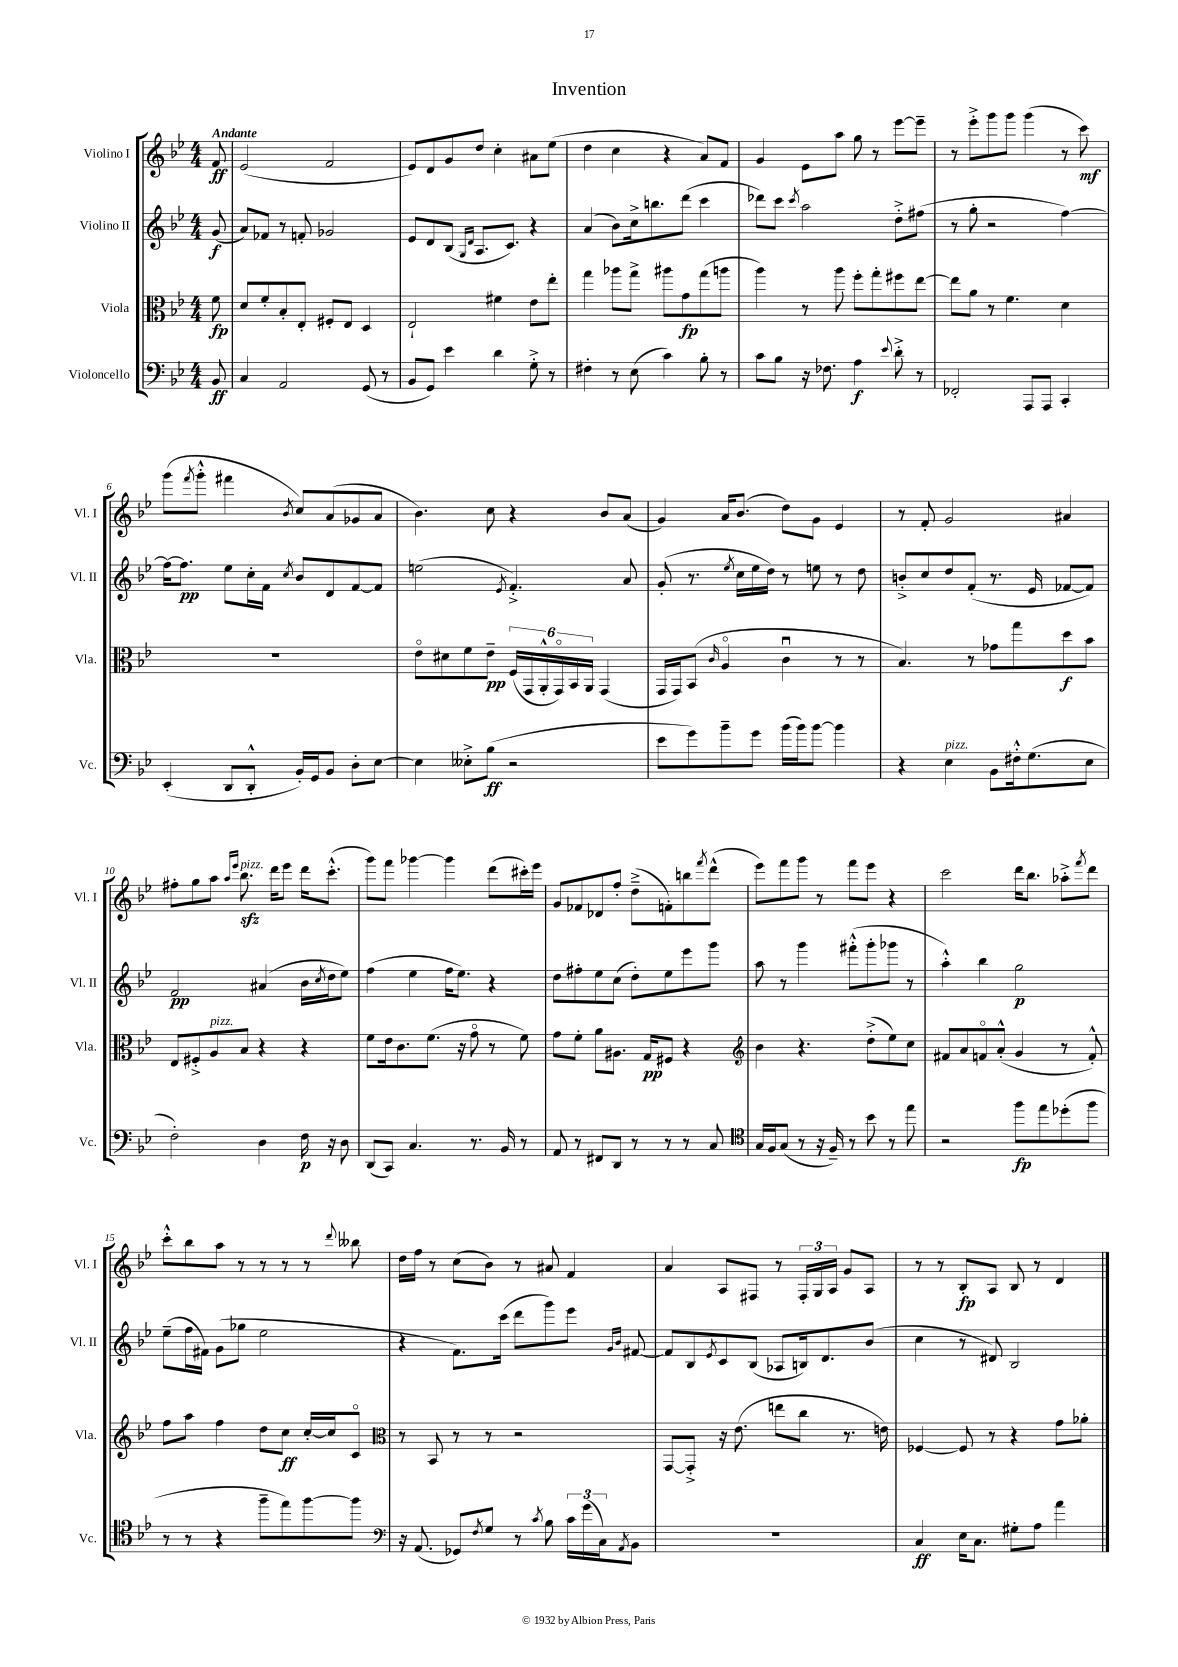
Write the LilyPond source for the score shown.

\header { title = "Invention" }
<<
\new StaffGroup <<
\new Staff = "s0" \with { instrumentName = "Violino I" shortInstrumentName = "Vl. I" } {
    \clef treble \key bes \major \numericTimeSignature \time 4/4 \partial 8 \tempo "Andante"
    f'8\ff |
    ees'2( f'2 |
    ees'8) d'8 g'8 d''8 c''4-. ais'8 ees''8( |
    d''4 c''4 r4 a'8) f'8 |
    g'4 ees'8 a''8 g''8 r8 ees'''8~ ees'''8-- |
    r8 ees'''8-.-> g'''8 g'''8 g'''4( r8 c'''8\mf) |
    g'''8( \acciaccatura { f'''8 } g'''8-.-^ fis'''4 \acciaccatura { bes'8 } c''8) a'8( ges'8 a'8 |
    bes'4.) c''8 r4 bes'8 a'8( |
    g'4) a'16 bes'8.( d''8) g'8 ees'4 |
    r8 f'8-. g'2 ais'4 |
    fis''8-. g''8 a''8 \grace { a''16 ees'''16 } bes''8.\sfz^\markup { \italic "pizz." } d'''16 ees'''8 d'''16 c'''8.-.-^( |
    g'''8) f'''8 ges'''4~ ges'''4 d'''8( cis'''16-.) ees'''16 |
    g'8 fes'8 des'8 f''8-. d''8--->( f'8-.) b''8 \acciaccatura { f'''8 } d'''8-^( |
    ees'''8) f'''8 g'''8 r8 f'''8 ees'''8 r4 |
    c'''2 d'''16 bes''8. aes''8-.-> \acciaccatura { f'''8 } d'''8 |
    c'''8-.-^ bes''8 a''8 r8 r8 r8 r8 \appoggiatura { d'''8 } beses''8 |
    d''16 f''16 r8 c''8( bes'8) r8 ais'8 f'4 |
    a'4 a8 fis8 r8 \tuplet 3/2 { fis16-. g16 a16 } g'8 a8 |
    r8 r8 bes8-.\fp a8 bes8 r8 d'4 \bar "|." |
}
\new Staff = "s1" \with { instrumentName = "Violino II" shortInstrumentName = "Vl. II" } {
    \clef treble \key bes \major \numericTimeSignature \time 4/4 \partial 8
    g'8\f( |
    a'8) fes'8 r8 f'8-. ges'2 |
    ees'8 d'8 bes8( \grace { g16 d'16 } a8. c'8.) r4 |
    a'4( bes'8) c''16-> b''8. d'''8( c'''4 |
    des'''8) c'''8 \acciaccatura { c'''8 } a''2 d''8-.-> fis''8( |
    r8 g''8-. r2 f''4~) |
    f''16~ f''8.\pp ees''8 c''16-. f'16 \acciaccatura { c''8 } bes'8 d'8 f'8~ f'8 |
    e''2( \acciaccatura { ees'8 } f'4.-.->) a'8 |
    g'8-.( r8. \acciaccatura { ees''8 } c''16 ees''16 d''16) r8 e''8 r8 d''8 |
    b'8-.-> c''8 d''8 f'8-.( r8. ees'16 fes'8~ fes'8) |
    f'2\pp ais'4( bes'16 \acciaccatura { c''8 } d''16 ees''8) |
    f''4( ees''4 f''16 ees''8.) r4 |
    d''8 fis''8-. ees''8 c''8( d''8-.) ees''8 ees'''8 g'''8 |
    a''8 r8 g'''4 fis'''8-.-^( g'''8-. ges'''8 r8 |
    a''4-.-^) bes''4 g''2\p |
    ees''8--( f''16 fis'16) g'8( ges''8 ees''2 |
    r4 f'8.) c'''16( d'''8 g'''8) ees'''8 \grace { g'16 bes'16 } fis'8~ |
    fis'8 bes8 \acciaccatura { ees'8 } c'8 bes8( aes8 b16) d'8. bes'8( |
    c''4 r8 dis'8) bes2 \bar "|." |
}
\new Staff = "s2" \with { instrumentName = "Viola" shortInstrumentName = "Vla." } {
    \clef alto \key bes \major \numericTimeSignature \time 4/4 \partial 8
    f'8\fp |
    d'8 f'8-. bes8-. ees8-. fis8-. ees8 d4 |
    ees2-! fis'4 ees'8 ees''8-. |
    g''4 aes''8 g''8-> ais''8 g'8\fp g''8( a''8 |
    a''4) r8 a''8 f''8-. g''8-. fis''8 ees''8~ |
    ees''8 a'8 r8 f'4. d'4 |
    R1 |
    ees'8\flageolet dis'8 f'8 ees'8--\pp \tuplet 6/4 { f16( g,16 a,16-.-^ g,16\flageolet) bes,16 a,16 } g,4( |
    g,16 g,16) bes,8( \grace { c'16 } a4\flageolet c'4\downbow r8 r8 |
    bes4.) r8 ges'8 g''8 d''8\f bes'8 |
    ees8 fis8-.-> a8^\markup { \italic "pizz." } bes8 r4 r4 |
    f'8 ees'16 c'8. f'8.( r16 g'8\flageolet r8 f'8) |
    g'8 f'8-. a'8 ais8. g16\pp fis8 r4 |
    \clef treble bes'4 r4. d''8-.->( ees''8) c''8 |
    fis'8 a'8 f'8\flageolet a'8-.-^( g'4 r8 f'8-.-^) |
    f''8 a''8 f''4 d''8 c''8\ff c''16~-. c''16 c'8\flageolet |
    \clef alto r8 bes,8 r8 r8 r2 |
    g,8~ g,8-.-> r16 ees'8.( e''8 c''8 r8. e'16) |
    fes4~ fes8 r8 r4 g'8 aes'8-. \bar "|." |
}
\new Staff = "s3" \with { instrumentName = "Violoncello" shortInstrumentName = "Vc." } {
    \clef bass \key bes \major \numericTimeSignature \time 4/4 \partial 8
    bes,8\ff |
    c4 a,2 g,8( r8 |
    bes,8 g,8) ees'4 d'4 g8-.-> r8 |
    fis4-. r8 ees8( c'4) bes8-. r8 |
    c'8 bes8 r16 fes8. a4\f \appoggiatura { ees'8 } d'8-.-> r8 |
    fes,2-. a,,8 a,,8 c,4-. |
    ees,4-.( d,8 d,8-.-^ bes,16-.) g,16 bes,8 d8-. ees8~ |
    ees4 eeses8-.-> bes8\ff( r2 |
    ees'8 g'8) bes'8-- g'8 bes'16( bes'16) bes'8~ bes'4 |
    r4 ees4^\markup { \italic "pizz." } bes,8 fis16-.-^ g8.( ees8 |
    f2-.) d4 f16\p r16 d8 |
    d,8( c,8) c4. r8. bes,16 r8 |
    a,8 r8 fis,8 d,8 r8 r8 r8 c8 |
    \clef tenor g16 f16 g8( r8 r16 f16--) r8 bes'8 r8 ees''8 |
    r2 f''8\fp ees''8 des''8-.( f''8 |
    r8 r8 r4 f''8-- ees''8) f''8~ f''8 |
    \clef bass r16 a,8.( ges,8) \acciaccatura { f8 } g8 r8 \acciaccatura { c'8 } bes8 \tuplet 3/2 { c'16 g'16( c16) } \acciaccatura { a,8 } bes,8 |
    R1 |
    c4\ff ees16 c8. gis8-. a8 a'4 \bar "|." |
}
>>
>>
